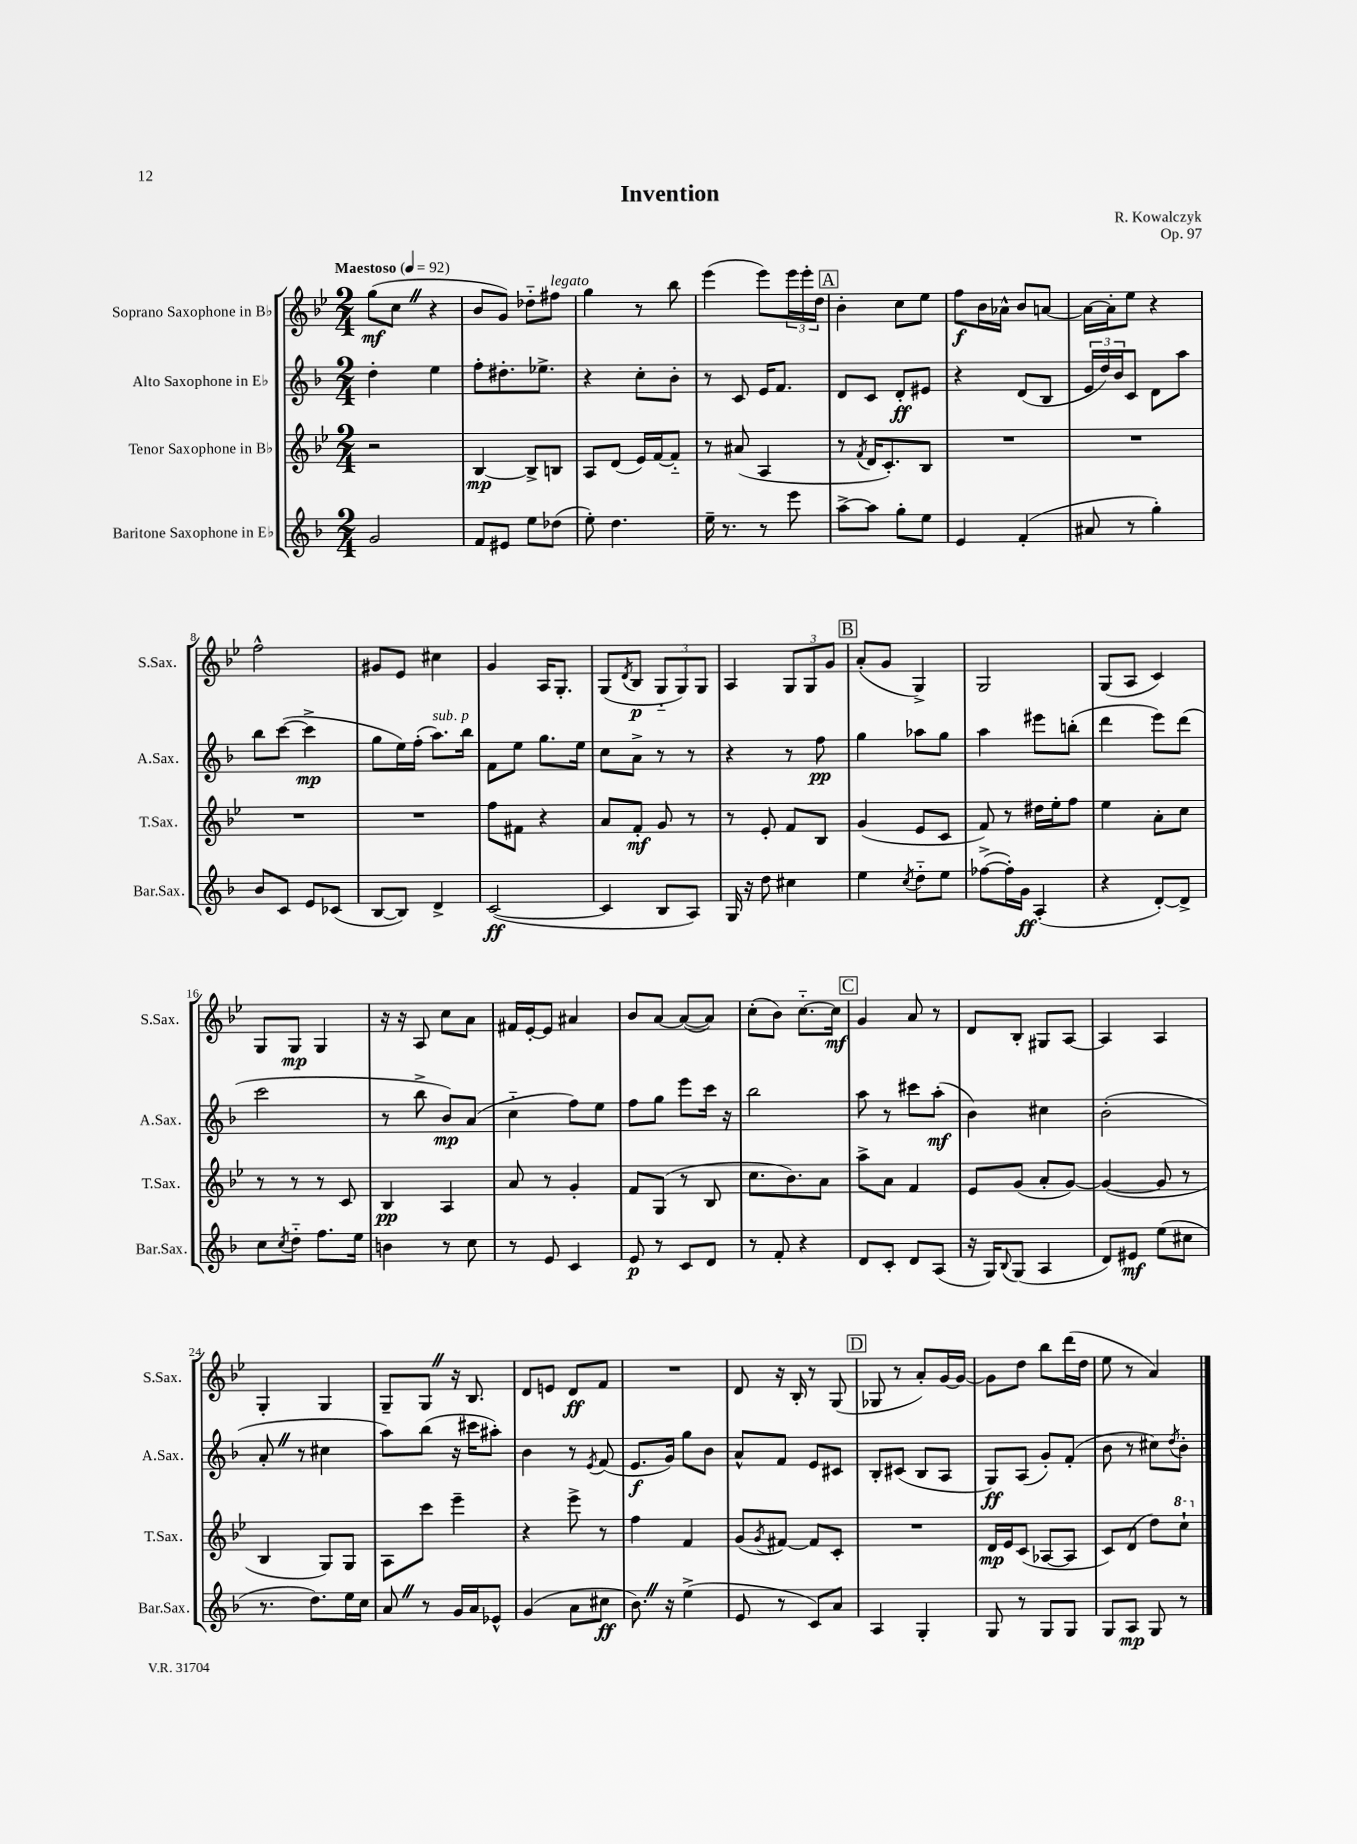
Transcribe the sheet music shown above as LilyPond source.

\header { title = "Invention" composer = "R. Kowalczyk" opus = "Op. 97" }
<<
\new StaffGroup <<
\new Staff = "s0" \with { instrumentName = "Soprano Saxophone in Bb" shortInstrumentName = "S.Sax." } {
    \clef treble \key bes \major \numericTimeSignature \time 2/4 \tempo "Maestoso" 4 = 92
    g''8\mf( c''8 \once \override BreathingSign.text = \markup { \musicglyph "scripts.caesura.straight" } \breathe r4 |
    bes'8 g'8) des''8-_ fis''8^\markup { \italic "legato" } |
    g''4 r8 bes''8 |
    ees'''4( ees'''8) \tuplet 3/2 { ees'''16 ees'''16-. d''16 } |
    \mark \markup { \box "A" } bes'4-. c''8 ees''8 |
    f''8\f bes'16 aes'16-^ bes'8 a'8~ |
    a'16~ a'16-. ees''8 r4 |
    f''2-^ |
    gis'8 ees'8 cis''4 |
    g'4 a16 g8.-. |
    g8( \acciaccatura { d'8 } bes8\p \tuplet 3/2 { g8-_ g8) g8 } |
    a4 \tuplet 3/2 { g8 g8 g'8 } |
    \mark \markup { \box "B" } a'8-.( g'8 g4->) |
    g2 |
    g8( a8 c'4) |
    g8 g8\mp g4 |
    r16 r16 a8 c''8 a'8 |
    fis'16 ees'16~-. ees'8 ais'4 |
    bes'8 a'8~ a'8~( a'8) |
    c''8-.( bes'8) c''8.~-_ c''16\mf |
    \mark \markup { \box "C" } g'4 a'8 r8 |
    d'8 bes8-. gis8 a8~ |
    a4 a4 |
    g4-. g4 |
    g8-- g8 \once \override BreathingSign.text = \markup { \musicglyph "scripts.caesura.straight" } \breathe r16 bes8. |
    d'8 e'8 d'8\ff f'8 |
    R2 |
    d'8 r16 bes16-. r8 g8( |
    \mark \markup { \box "D" } ges8 r8 a'8-.) g'16~ g'16~ |
    g'8 d''8 bes''8 d'''16( d''16 |
    ees''8 r8 a'4) \bar "|." |
}
\new Staff = "s1" \with { instrumentName = "Alto Saxophone in Eb" shortInstrumentName = "A.Sax." } {
    \clef treble \key f \major \numericTimeSignature \time 2/4
    d''4-. e''4 |
    f''8-. dis''8.-. ees''8.-> |
    r4 c''8-. bes'8-. |
    r8 c'8 e'16 f'8. |
    \mark \markup { \box "A" } d'8 c'8 d'8-.\ff eis'8 |
    r4 d'8( bes8 |
    \tuplet 3/2 { e'16 d''16) bes'16 } c'8 d'8 a''8 |
    bes''8 c'''8~( c'''4->\mp |
    g''8 e''16) f''16-.( a''8.^\markup { \italic "sub. p" }) bes''16 |
    f'8 e''8 g''8. e''16 |
    c''8 a'8-> r8 r8 |
    r4 r8 f''8\pp |
    \mark \markup { \box "B" } g''4 aes''8 g''8 |
    a''4 eis'''8 b''8-.( |
    d'''4 e'''8) d'''8( |
    c'''2 |
    r8 bes''8-> bes'8\mp) a'8( |
    c''4-_ f''8) e''8 |
    f''8 g''8 e'''8 c'''16 r16 |
    bes''2 |
    \mark \markup { \box "C" } a''8 r8 cis'''8 a''8-.\mf( |
    bes'4) cis''4 |
    bes'2-.( |
    a'8-. \once \override BreathingSign.text = \markup { \musicglyph "scripts.caesura.straight" } \breathe r8 cis''4 |
    a''8) bes''8( r16 cis'''16 ais''8-.) |
    bes'4 r8 \acciaccatura { e'8 } f'8( |
    e'8.\f g'16) g''8 bes'8 |
    a'8-^ f'8 e'8 cis'8 |
    \mark \markup { \box "D" } bes8-. cis'8( bes8 a8 |
    g8\ff) a8( g'8-.) f'8-.( |
    bes'8 r8 cis''8) \acciaccatura { d''8 } bes'8-. \bar "|." |
}
\new Staff = "s2" \with { instrumentName = "Tenor Saxophone in Bb" shortInstrumentName = "T.Sax." } {
    \clef treble \key bes \major \numericTimeSignature \time 2/4
    r2 |
    bes4~\mp bes8-> b8 |
    a8 d'8( ees'16) f'16~ f'8-_ |
    r8 ais'8( a4 |
    \mark \markup { \box "A" } r8 \acciaccatura { f'8 } d'16 c'8.-.) bes8 |
    R2 |
    R2 |
    R2 |
    R2 |
    f''8 fis'8 r4 |
    a'8 f'8-.\mf g'8 r8 |
    r8 ees'8-. f'8 bes8 |
    \mark \markup { \box "B" } g'4( ees'8 c'8 |
    f'8) r8 dis''16 ees''16-. f''8 |
    ees''4 a'8-. c''8 |
    r8 r8 r8 c'8 |
    bes4\pp a4 |
    a'8 r8 g'4-. |
    f'8 g8( r8 bes8 |
    c''8. bes'8.) a'8 |
    \mark \markup { \box "C" } a''8-> a'8 f'4 |
    ees'8 g'8( a'8-. g'8~) |
    g'4~( g'8 r8 |
    bes4 g8) g8 |
    a8 c'''8 ees'''4-- |
    r4 ees'''8-> r8 |
    f''4 f'4 |
    g'8( \acciaccatura { g'8 } fis'8~) fis'8 c'8-. |
    \mark \markup { \box "D" } R2 |
    d'16\mp ees'16 c'8( aes8~ aes8 |
    c'8) d'8( d''8) \ottava #1 c'''8-! \ottava #0 \bar "|." |
}
\new Staff = "s3" \with { instrumentName = "Baritone Saxophone in Eb" shortInstrumentName = "Bar.Sax." } {
    \clef treble \key f \major \numericTimeSignature \time 2/4
    g'2 |
    f'8 eis'8 e''8 des''8( |
    e''8-.) d''4. |
    e''16-- r8. r8 e'''8 |
    \mark \markup { \box "A" } a''8~-> a''8 g''8-. e''8 |
    e'4 f'4-.( |
    ais'8 r8 g''4-.) |
    bes'8 c'8 e'8 ces'8( |
    bes8~ bes8) d'4-> |
    c'2~\ff( |
    c'4 bes8 a8) |
    g16 r16 d''8 cis''4 |
    \mark \markup { \box "B" } e''4 \acciaccatura { c''8 } d''8-_ e''8 |
    fes''8~->( fes''16-.) g'16\ff a4-.( |
    r4 d'8~-.) d'8-> |
    c''8 \acciaccatura { c''8 } d''8-_ f''8. e''16 |
    b'4 r8 c''8 |
    r8 e'8 c'4 |
    e'8\p r8 c'8 d'8 |
    r8 f'8-. r4 |
    \mark \markup { \box "C" } d'8 c'8-. d'8 a8( |
    r16 g16) \appoggiatura { bes8 } g8( a4 |
    d'8) eis'8\mf e''8( cis''8 |
    r8. d''8.) e''16 c''16 |
    a'8 \once \override BreathingSign.text = \markup { \musicglyph "scripts.caesura.straight" } \breathe r8 g'16 a'16 ees'8-^ |
    g'4( a'8 cis''8\ff |
    bes'8.) \once \override BreathingSign.text = \markup { \musicglyph "scripts.caesura.straight" } \breathe r16 e''4->( |
    e'8 r8 c'8) a'8 |
    \mark \markup { \box "D" } a4 g4-. |
    g8 r8 g8 g8 |
    g8 a8\mp g8 r8 \bar "|." |
}
>>
>>
